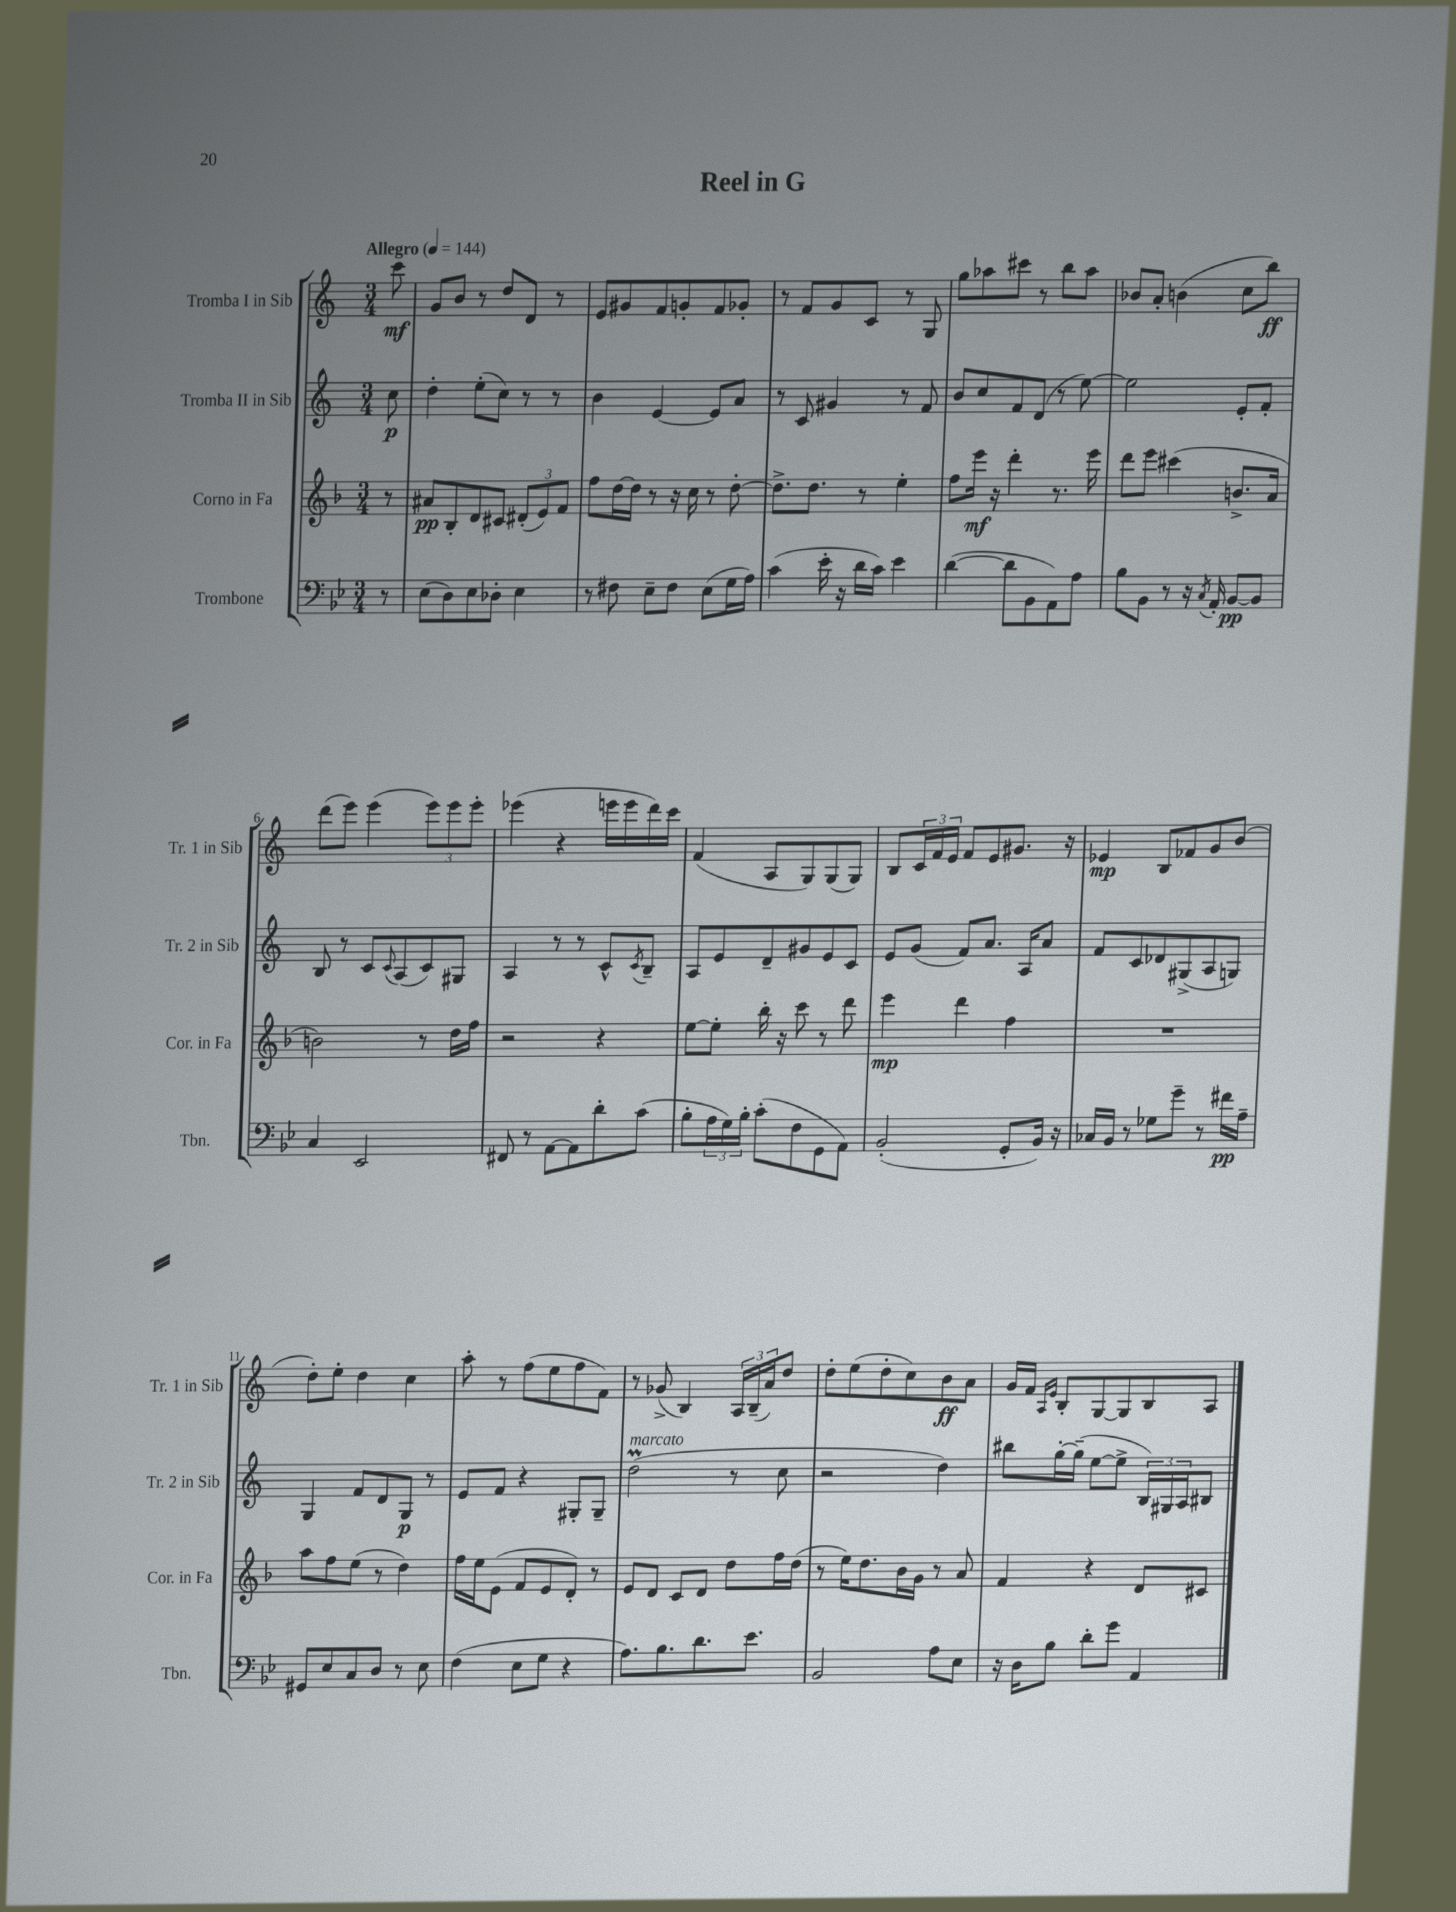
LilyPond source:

\header { title = "Reel in G" }
<<
\new StaffGroup <<
\new Staff = "s0" \with { instrumentName = "Tromba I in Sib" shortInstrumentName = "Tr. 1 in Sib" } {
    \clef treble \key c \major \numericTimeSignature \time 3/4 \partial 8 \tempo "Allegro" 4 = 144
    c'''8\mf |
    g'8 b'8 r8 d''8 d'8 r8 |
    e'8 gis'8 f'8 g'8-. f'8 ges'8-. |
    r8 f'8 g'8 c'8 r8 g8 |
    g''8 aes''8 cis'''8 r8 b''8 aes''8 |
    bes'8 a'8-. b'4( c''8 b''8\ff) |
    d'''8( e'''8) e'''4( \tuplet 3/2 { e'''8) e'''8 e'''8-. } |
    ees'''4( r4 e'''16 e'''16 d'''16) c'''16 |
    f'4( a8 g8) g8( g8) |
    b8 \tuplet 3/2 { c'16 f'16 e'16 } f'8 e'8 gis'8. r16 |
    ees'4\mp b8 fes'8 g'8 b'8( |
    d''8-.) e''8-. d''4 c''4 |
    a''8-. r8 f''8( e''8 f''8 f'8) |
    r8 ges'8->( b4) \tuplet 3/2 { a16 b16--( a'16) } d''8 |
    d''8-. e''8( d''8-. c''8) b'8\ff a'8 |
    g'16 f'16 \grace { a16 e'16 } b8-. g8~ g8 b8 a8 \bar "|." |
}
\new Staff = "s1" \with { instrumentName = "Tromba II in Sib" shortInstrumentName = "Tr. 2 in Sib" } {
    \clef treble \key c \major \numericTimeSignature \time 3/4 \partial 8
    c''8\p |
    d''4-. e''8-.( c''8) r8 r8 |
    b'4 e'4~ e'8 a'8 |
    r8 c'8 gis'4 r8 f'8 |
    b'8 c''8 f'8 d'8( r8 e''8~) |
    e''2 e'8-. f'8-. |
    b8 r8 c'8 \appoggiatura { c'8 } a8( c'8) gis8 |
    a4 r8 r8 c'8-^ \acciaccatura { c'8 } b8-- |
    a8 e'8 d'8-- gis'8 e'8 c'8 |
    e'8 g'8( f'8) a'8. a16 a'8 |
    f'8 c'8 des'8 gis8->( a8 g8) |
    g4 f'8 d'8 g8\p r8 |
    e'8 f'8 r4 gis8-. gis8-- |
    d''2\prall^\markup { \italic "marcato" }( r8 c''8 |
    r2 d''4) |
    bis''8 g''16~-. g''16--( e''8~ e''8-> \tuplet 3/2 { b16) gis16 a16 } bis8 \bar "|." |
}
\new Staff = "s2" \with { instrumentName = "Corno in Fa" shortInstrumentName = "Cor. in Fa" } {
    \clef treble \key f \major \numericTimeSignature \time 3/4 \partial 8
    r8 |
    ais'8\pp bes8-. d'8 cis'8 \tuplet 3/2 { dis'8-.( e'8) f'8 } |
    f''8 d''16~ d''16 r8 r16 c''16 r8 d''8~-. |
    d''8.-> d''8. r8 e''4-. |
    f''8 e'''16\mf r16 d'''4-. r8. e'''16 |
    d'''8 e'''8 cis'''4( b'8.-> a'16 |
    b'2) r8 d''16 f''16 |
    r2 r4 |
    e''8~ e''8-. bes''16-. r16 c'''8 r8 d'''8 |
    e'''4\mp d'''4 f''4 |
    R2. |
    a''8 f''8 e''8( r8 d''4) |
    f''16 e''16 e'8( f'8 e'8 d'8-.) r8 |
    e'8 d'8 c'8 d'8 d''8 f''16 d''16( |
    r8 e''16) d''8. bes'16 g'16 r8 a'8 |
    f'4 r4 d'8 cis'8 \bar "|." |
}
\new Staff = "s3" \with { instrumentName = "Trombone" shortInstrumentName = "Tbn." } {
    \clef bass \key bes \major \numericTimeSignature \time 3/4 \partial 8
    r8 |
    ees8( d8) ees8 des8-. ees4 |
    r8 fis8 ees8-- fis8 ees8( g16 a16) |
    c'4( ees'16-. r16 d'16 c'16) ees'4 |
    d'4~( d'8 bes,8 a,8) a8 |
    bes8 bes,8 r8 r16 \acciaccatura { c8 } a,16-. bes,8~\pp bes,8 |
    c4 ees,2 |
    fis,8 r8 a,8~ a,8 d'8-. c'8( |
    bes8-. \tuplet 3/2 { a16 g16) bes16-. } c'8-.( f8 g,8 a,8) |
    bes,2-.( g,8-. bes,16) r16 |
    ces16 bes,16 r8 ges8 g'8-- r8 fis'16\pp a16-- |
    gis,8 ees8 c8 d8 r8 ees8 |
    f4( ees8 g8 r4 |
    a8.) bes8. d'8. ees'8. |
    bes,2 a8 ees8 |
    r16 d16 bes8 d'8-. g'8 a,4 \bar "|." |
}
>>
>>
